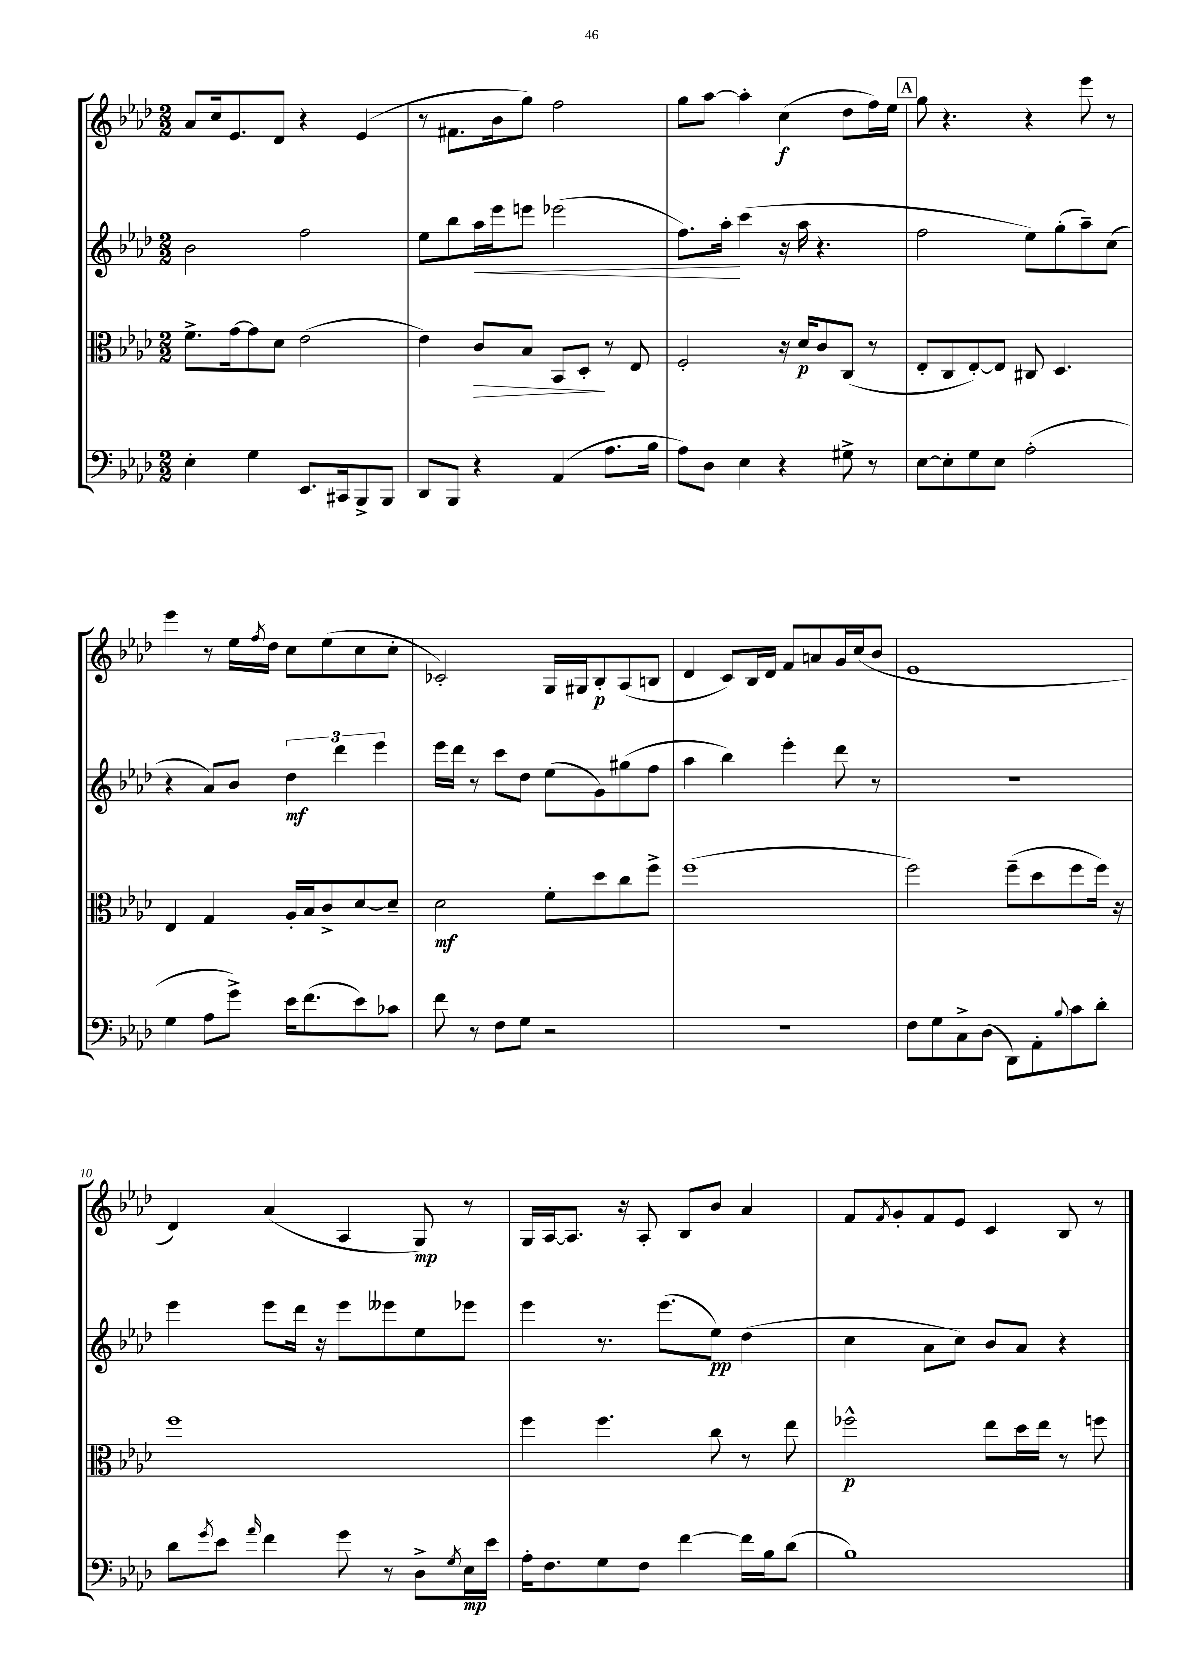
<<
\new StaffGroup <<
\new Staff = "s0" {
    \clef treble \key aes \major \numericTimeSignature \time 2/2
    aes'8 c''16 ees'8. des'8 r4 ees'4( |
    r8 fis'8. bes'16 g''8) f''2 |
    g''8 aes''8~ aes''4-. c''4\f( des''8 f''16) ees''16 |
    \mark \markup { \box "A" } g''8 r4. r4 ees'''8 r8 |
    ees'''4 r8 ees''16 \acciaccatura { f''8 } des''16 c''8 ees''8( c''8 c''8-. |
    ces'2-.) g16 gis16 bes8-.\p aes8( b8 |
    des'4 c'8) bes16 des'16 f'8 a'8 g'16 c''16( bes'8 |
    ees'1 |
    des'4) aes'4( aes4 g8\mp) r8 |
    g16 aes16~ aes8. r16 aes8-. bes8 bes'8 aes'4 |
    f'8 \acciaccatura { f'8 } g'8-. f'8 ees'8 c'4 bes8 r8 \bar "|." |
}
\new Staff = "s1" {
    \clef treble \key aes \major \numericTimeSignature \time 2/2
    bes'2 f''2 |
    ees''8 bes''8 aes''16\< ees'''16 e'''8 ees'''2( |
    f''8.) aes''16-.\! c'''4( r16 aes''16 r4. |
    \mark \markup { \box "A" } f''2 ees''8) g''8-.( aes''8--) c''8( |
    r4 aes'8) bes'8 \tuplet 3/2 { des''4\mf des'''4 ees'''4 } |
    ees'''16 des'''16 r8 c'''8 des''8 ees''8( g'8) gis''8( f''8 |
    aes''4 bes''4) ees'''4-. des'''8 r8 |
    R1 |
    ees'''4 ees'''8 des'''16 r16 ees'''8 eeses'''8 ees''8 ees'''8 |
    ees'''4 r8. ees'''8.( ees''8\pp) des''4( |
    c''4 aes'8 c''8) bes'8 aes'8 r4 \bar "|." |
}
\new Staff = "s2" {
    \clef alto \key aes \major \numericTimeSignature \time 2/2
    f'8.-> g'16~ g'8 des'8 ees'2( |
    ees'4) c'8\> bes8 bes,8 des8-.\! r8 ees8 |
    f2-. r16 des'16\p c'8 c8( r8 |
    \mark \markup { \box "A" } ees8-. c8 ees8~-.) ees8 cis8 des4. |
    ees4 g4 aes16-. bes16 c'8-> des'8~ des'8-- |
    des'2\mf f'8-. des''8 c''8 f''8-> |
    f''1( |
    f''2) f''8--( des''8 f''8 f''16) r16 |
    f''1 |
    f''4 f''4. c''8 r8 ees''8 |
    fes''2-^\p ees''8 des''16 ees''16 r8 f''8 \bar "|." |
}
\new Staff = "s3" {
    \clef bass \key aes \major \numericTimeSignature \time 2/2
    ees4-. g4 ees,8. cis,16 bes,,8-> bes,,8 |
    des,8 bes,,8 r4 aes,4( aes8. bes16 |
    aes8) des8 ees4 r4 gis8-> r8 |
    \mark \markup { \box "A" } ees8~ ees8-. g8 ees8 aes2-.( |
    g4 aes8 g'8->) ees'16 f'8.( ees'8) ces'8 |
    f'8 r8 f8 g8 r2 |
    R1 |
    f8 g8 c8-> des8( des,8) aes,8-. \appoggiatura { bes8 } c'8 des'8-. |
    des'8 \acciaccatura { g'8 } ees'8 \grace { aes'16 } f'4 g'8 r8 des8-> \acciaccatura { g8 } ees16\mp ees'16 |
    aes16-. f8. g8 f8 f'4~ f'16 bes16 des'8( |
    bes1) \bar "|." |
}
>>
>>
\layout { \context { \Score currentBarNumber = #2 \override BarNumber.break-visibility = ##(#f #t #t) barNumberVisibility = #(every-nth-bar-number-visible 5) } }
